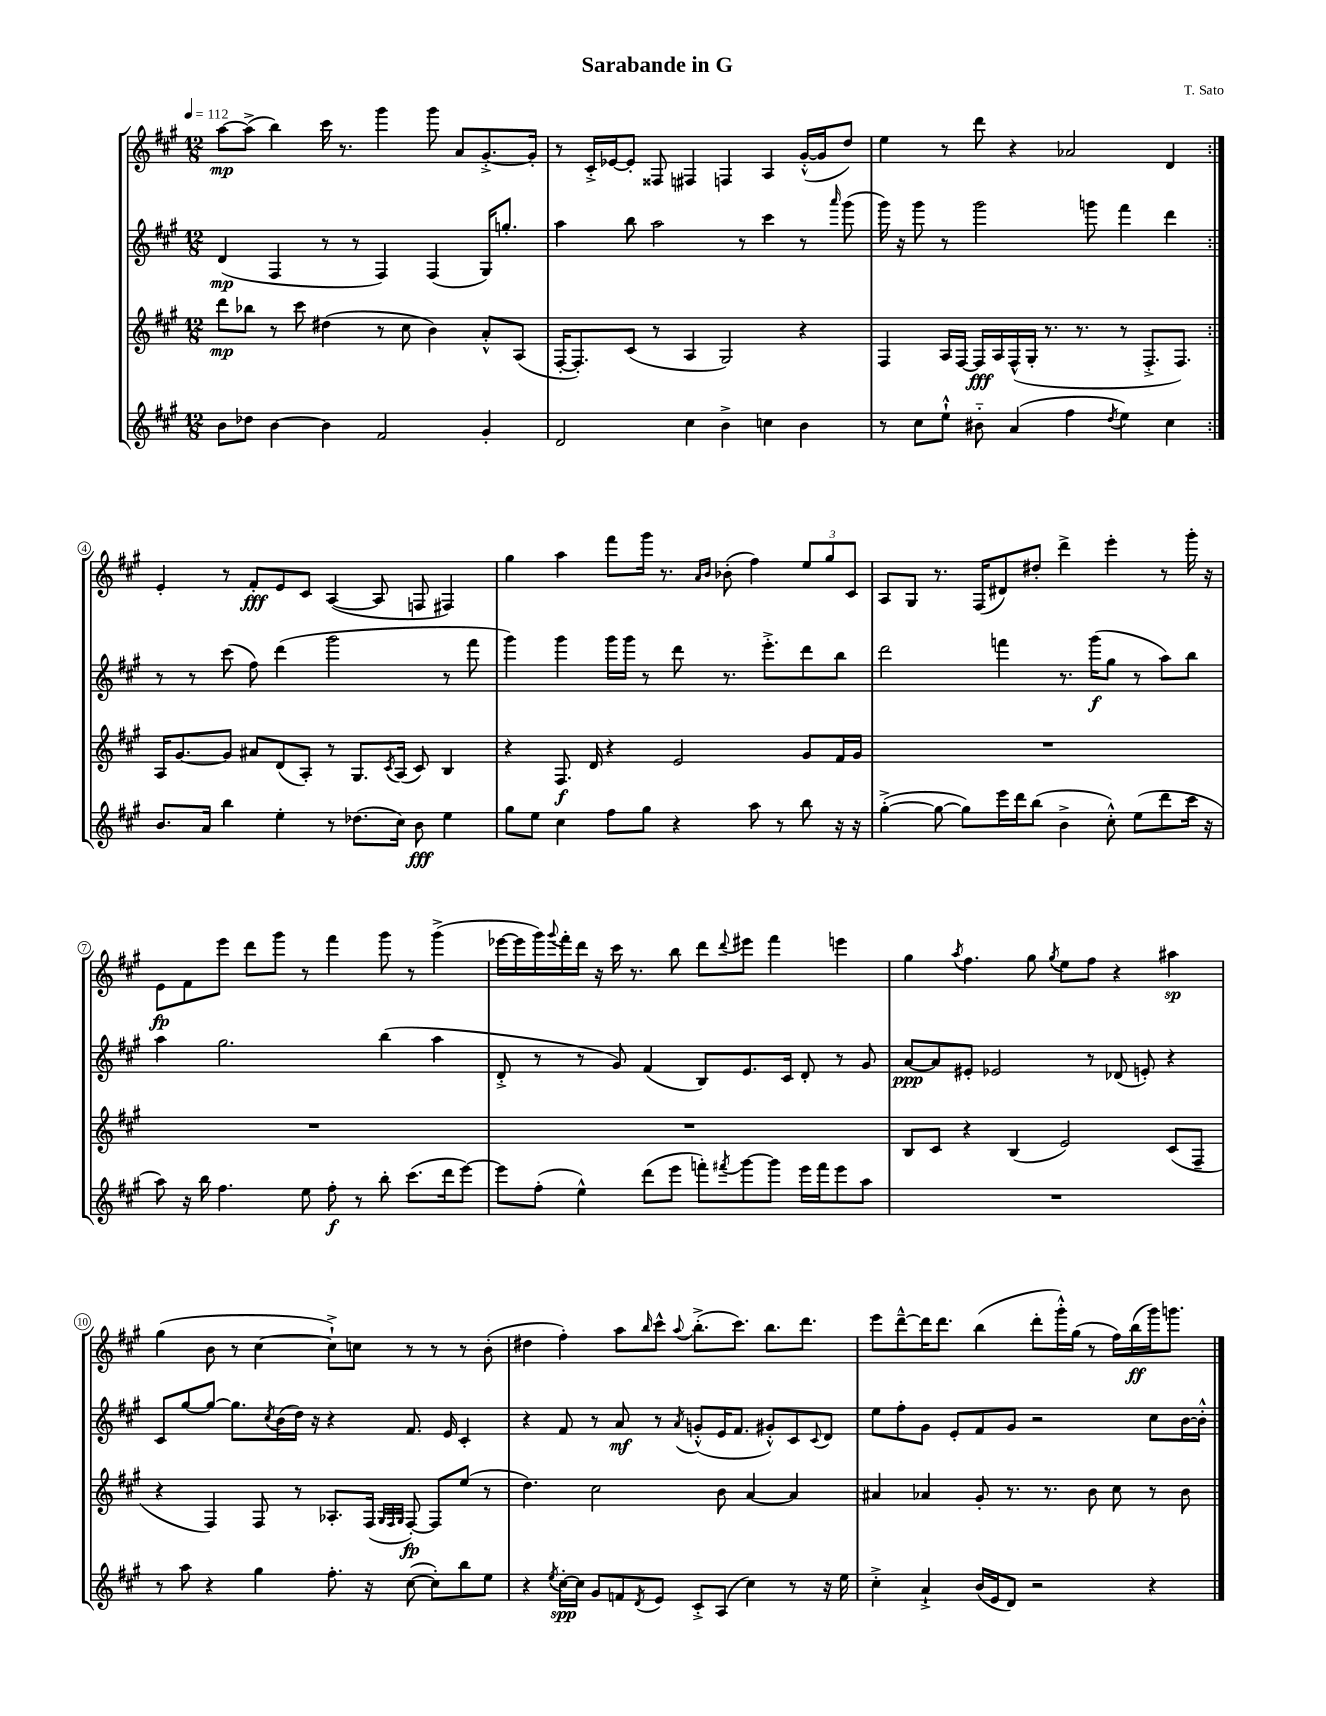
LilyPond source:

\header { title = "Sarabande in G" composer = "T. Sato" }
<<
\new StaffGroup <<
\new Staff = "s0" {
    \clef treble \key a \major \numericTimeSignature \time 12/8 \tempo 4 = 112
    \repeat volta 2 { a''8~\mp a''8->( b''4) cis'''16 r8. gis'''4 gis'''8 a'8 gis'8.~-.-> gis'16-. |
    r8 cis'16-.-> ees'16~ ees'8-. fisis8 fis4 f4 a4 gis'16~-.-^( gis'16 d''8) |
    e''4 r8 d'''8 r4 aes'2 d'4 | }
    e'4-. r8 fis'8-.\fff e'8 cis'8 a4~( a8 f8 fis4) |
    gis''4 a''4 fis'''8 gis'''16 r8. \grace { a'16 b'16 } bes'8-.( fis''4) \tuplet 3/2 { e''8 gis''8 cis'8 } |
    a8 gis8 r8. fis16( dis'8) dis''8-. d'''4-> e'''4-. r8 gis'''16-. r16 |
    e'8\fp fis'8 e'''8 d'''8 gis'''8 r8 fis'''4 gis'''8 r8 gis'''4->( |
    ees'''16~ ees'''16 gis'''16) \appoggiatura { gis'''8 } fis'''16-. d'''16 r16 cis'''16 r8. b''8 d'''8 \appoggiatura { d'''8 } eis'''8 fis'''4 e'''4 |
    gis''4 \acciaccatura { a''8 } fis''4. gis''8 \acciaccatura { gis''8 } e''8 fis''8 r4 ais''4\sp |
    gis''4( b'8 r8 cis''4~ cis''8-!->) c''8 r8 r8 r8 b'8-.( |
    dis''4 fis''4-.) a''8 \grace { b''16 } cis'''8-^ \appoggiatura { a''8 } b''8.-.->( cis'''8.) b''8. d'''8. |
    e'''8 d'''8~---^ d'''16 d'''8. b''4( d'''8-. gis'''16-.-^) gis''16( r8 fis''16) b''16\ff( gis'''16) g'''8. \bar "|." |
}
\new Staff = "s1" {
    \clef treble \key a \major \numericTimeSignature \time 12/8
    \repeat volta 2 { d'4\mp( fis4 r8 r8 fis4) fis4( gis16) g''8.-. |
    a''4 b''8 a''2 r8 cis'''4 r8 \grace { a'''16 } gis'''8( |
    gis'''16) r16 gis'''8 r8 gis'''2 g'''8 fis'''4 d'''4 | }
    r8 r8 cis'''8( fis''8) d'''4( gis'''2 r8 fis'''8 |
    gis'''4) gis'''4 gis'''16 gis'''16 r8 d'''8 r8. e'''8.-.-> d'''8 b''8 |
    d'''2 f'''4 r8. gis'''16\f( gis''8 r8 a''8) b''8 |
    a''4 gis''2. b''4( a''4 |
    d'8-.-> r8 r8 gis'8) fis'4( b8) e'8. cis'16 d'8-. r8 gis'8 |
    a'8~\ppp a'8 eis'8-. ees'2 r8 des'8( e'8-.) r4 |
    cis'8 gis''8~ gis''8~ gis''8. \acciaccatura { cis''8 } b'16( d''16) r16 r4 fis'8. e'16 cis'4-. |
    r4 fis'8 r8 a'8\mf r8 \acciaccatura { a'8 } g'8-.-^( e'16 fis'8. gis'8-.-^) cis'8 \appoggiatura { cis'8 } d'8 |
    e''8 fis''8-. gis'8 e'8-. fis'8 gis'8 r2 cis''8 b'16~ b'16-.-^ \bar "|." |
}
\new Staff = "s2" {
    \clef treble \key a \major \numericTimeSignature \time 12/8
    \repeat volta 2 { d'''8\mp bes''8 r8 cis'''8 dis''4( r8 cis''8 b'4) a'8-.-^ a8( |
    fis16~-. fis8.-.) cis'8( r8 a4 gis2) r4 |
    fis4 a16 fis16~ fis16\fff a16 fis16-^( gis16-. r8. r8. r8 fis8.-.-> fis8.) | }
    a16 gis'8.~ gis'8 ais'8 d'8( a8-.) r8 gis8. \acciaccatura { cis'8 } a16( cis'8) b4 |
    r4 fis8.\f d'16 r4 e'2 gis'8 fis'16 gis'16 |
    R1. |
    R1. |
    R1. |
    b8 cis'8 r4 b4( e'2) cis'8( fis8-- |
    r4 fis4) fis8 r8 aes8.-. fis16( \grace { gis32 fis32 gis32 } fis8~-.\fp) fis8 e''8( r8 |
    d''4.) cis''2 b'8 a'4~ a'4 |
    ais'4 aes'4 gis'8-. r8. r8. b'8 cis''8 r8 b'8 \bar "|." |
}
\new Staff = "s3" {
    \clef treble \key a \major \numericTimeSignature \time 12/8
    \repeat volta 2 { b'8 des''8 b'4~ b'4 fis'2 gis'4-. |
    d'2 cis''4 b'4-> c''4 b'4 |
    r8 cis''8 e''8-!-^ bis'8-_ a'4( fis''4 \acciaccatura { d''8 } e''4) cis''4 | }
    b'8. a'16 b''4 e''4-. r8 des''8.( cis''16) b'8\fff e''4 |
    gis''8 e''8 cis''4 fis''8 gis''8 r4 a''8 r8 b''8 r16 r16 |
    gis''4~-.->( gis''8~ gis''8) e'''16 d'''16 b''8( b'4-> cis''8-.-^) e''8( d'''8 cis'''16 r16 |
    a''8) r16 b''16 fis''4. e''8 fis''8-.\f r8 b''8-. cis'''8.( d'''16 e'''8~) |
    e'''8 fis''8-.( e''4-^) d'''8( e'''8 f'''8-.) \acciaccatura { fis'''8 } gis'''8~ gis'''8 e'''16 fis'''16 e'''8 a''8 |
    R1. |
    r8 a''8 r4 gis''4 fis''8.-. r16 cis''8~( cis''8-.) b''8 e''8 |
    r4 \acciaccatura { e''8 } cis''16~-.\spp cis''16 gis'8 f'8 \acciaccatura { d'8 } e'8 cis'8-.-> a8( cis''4) r8 r16 e''16 |
    cis''4-.-> a'4-!-> b'16( e'16 d'8) r2 r4 \bar "|." |
}
>>
>>
\layout { \context { \Score \override BarNumber.stencil = #(make-stencil-circler 0.1 0.3 ly:text-interface::print) } }
